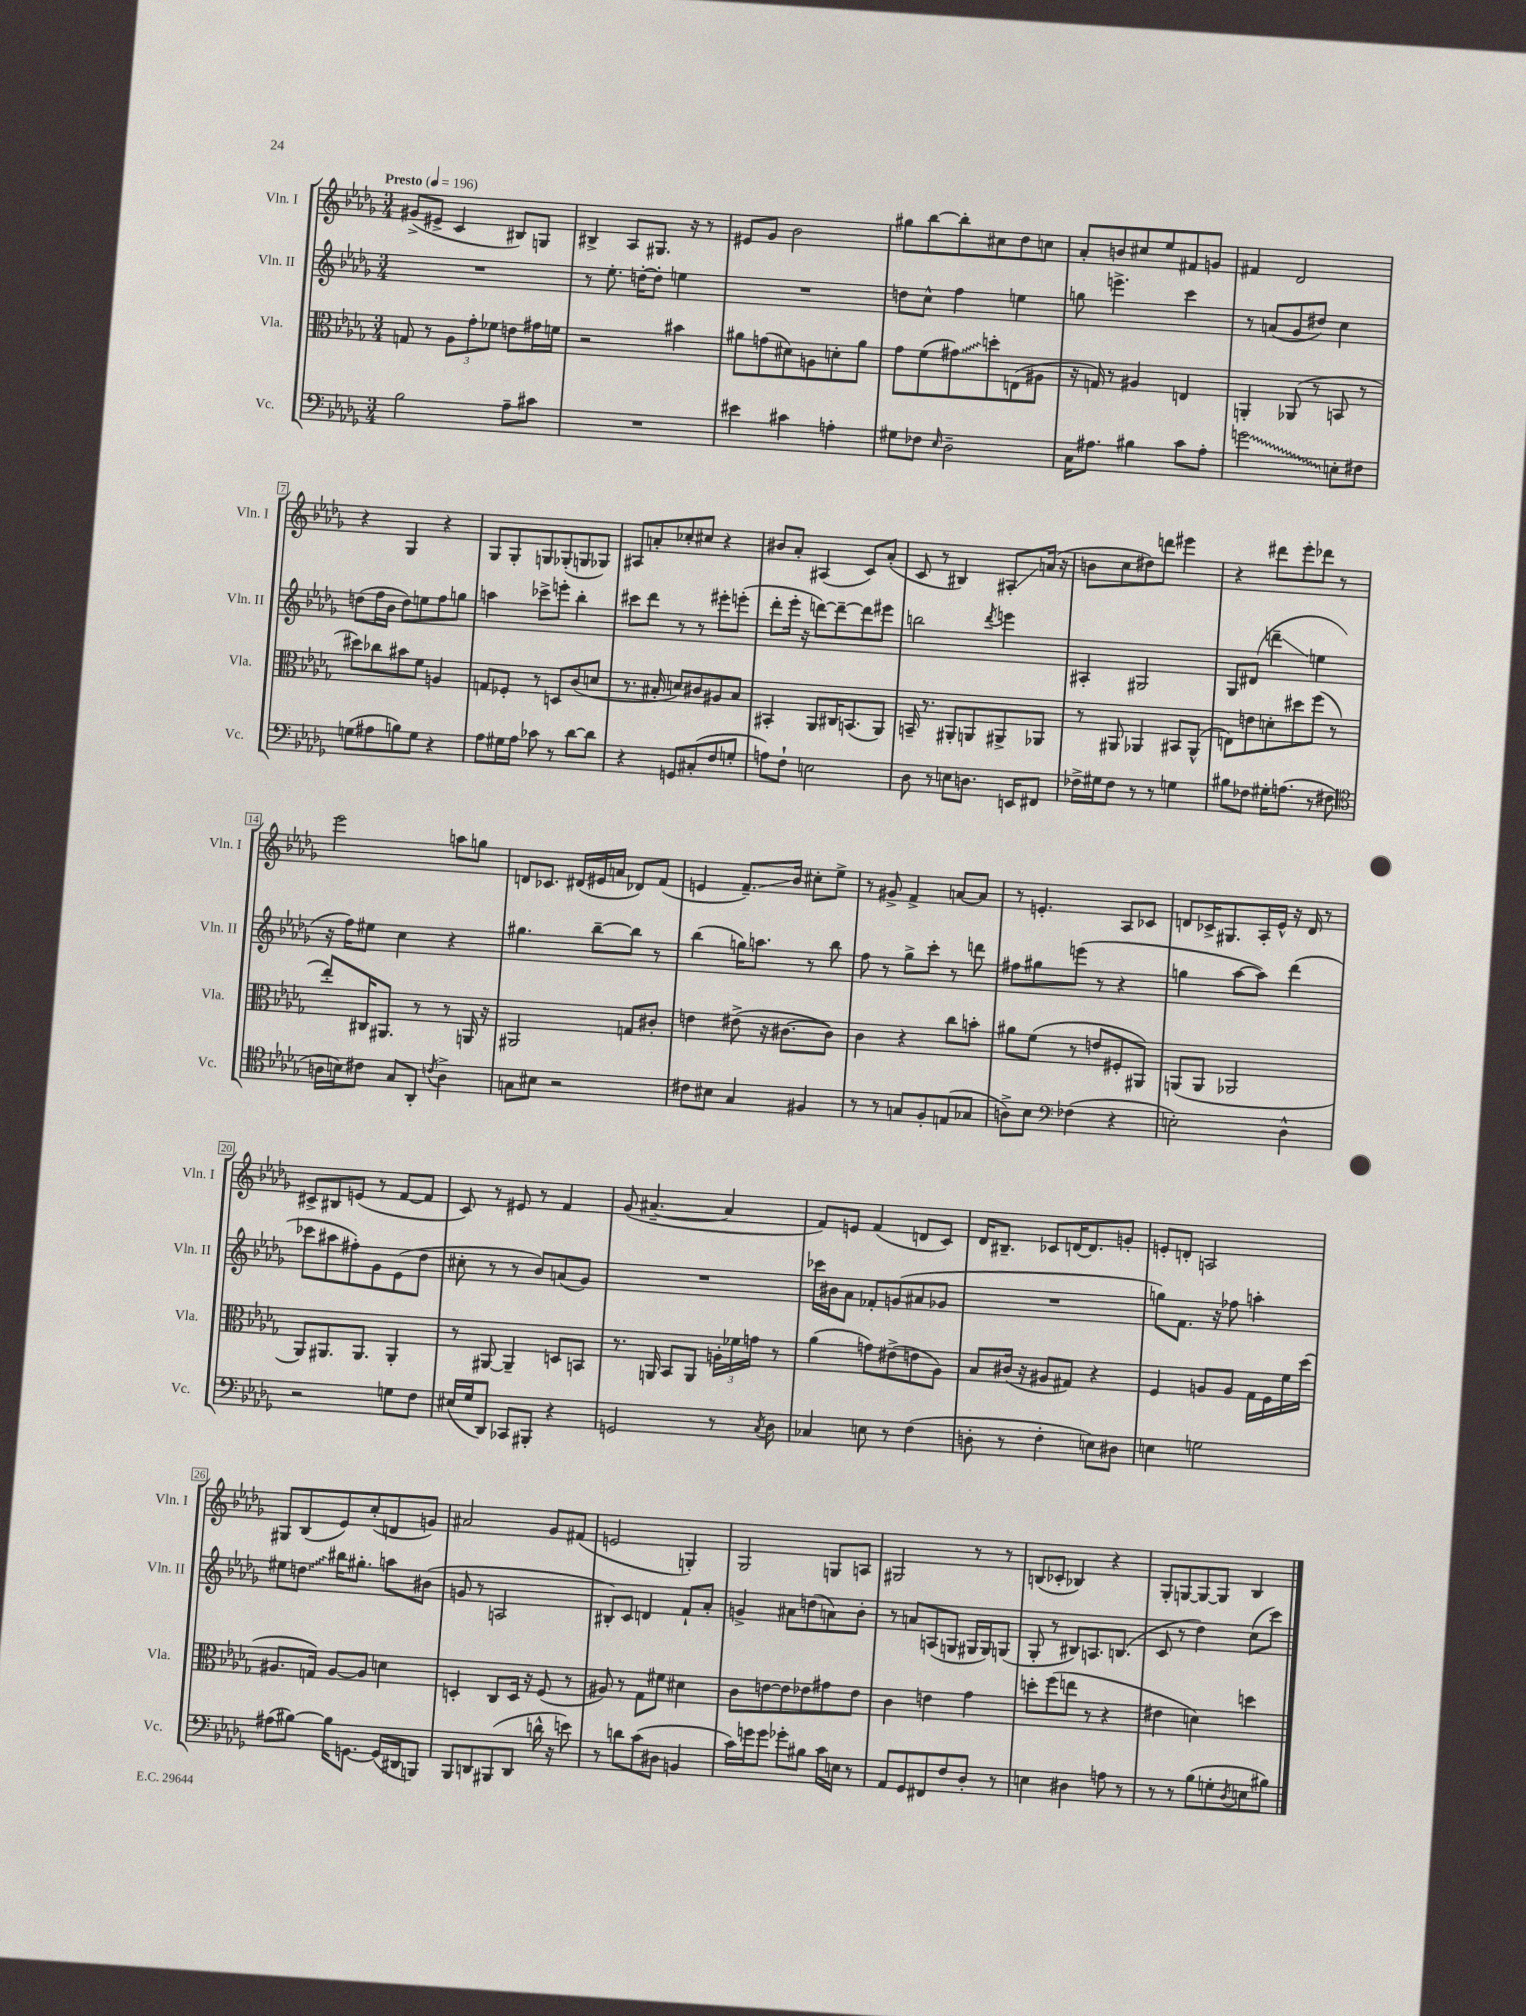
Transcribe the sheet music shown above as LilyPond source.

<<
\new StaffGroup <<
\new Staff = "s0" \with { instrumentName = "Vln. I" shortInstrumentName = "Vln. I" } {
    \clef treble \key des \major \numericTimeSignature \time 3/4 \tempo "Presto" 4 = 196
    gis'8->( eis'8-> c'4 bis8) g8 |
    bis4-> aes8 gis8. r16 r8 |
    eis'8 ges'8 bes'2 |
    gis''8 bes''8~ bes''8-. cis''8 des''8 c''8 |
    aes'8-. b'8 cis''8 ees''8 fis'8 g'8 |
    fis'4 des'2 |
    r4 ges4 r4 |
    ges8 ges8-. g8 ges8-.( g8 ges8) |
    ais8 a'8-. ces''8-. cis''8 r4 |
    bis'8 aes'8-. ais4( c'8) aes'8-.( |
    c'8 r8 bis4) ais8-.\glissando a'16( r16 |
    b'8 c''8 dis''8) d'''8 eis'''4 |
    r4 dis'''8 ees'''8-. des'''8 r8 |
    ees'''2 a''8 g''8 |
    d'8 ces'8. dis'16( eis'16 a'16 des'8) f'8( |
    e'4 f'8.--\glissando) bes'16 cis''8-. ees''8-> |
    r8 gis'8-> f'4-> a'8~ a'8 |
    r8 e'4.-. aes8 ces'8 |
    d'8 ces'16-> gis8. aes16-. ees'16-^ r16 d'16 r8 |
    cis'8-> bis8 e'8( r8 f'8~ f'8 |
    c'8) r8 eis'8 r8 f'4 |
    ges'8( ais'4.~-- ais'4 |
    f'8) e'8 f'4( d'8 c'8) |
    des'16 bis8.-- ces'8 d'16~ d'8. g'8-. |
    e'8-. d'8-. a2 |
    gis8 bes8( ees'8) c''8-.( d'8 g'8) |
    ais'2 ges'8 fis'8( |
    e'2 g4-.) |
    ges2 g8 a8 |
    gis2 r8 r8 |
    b8( ces'8-. bes4) r4 |
    ges8-. g8~ g8~ g8 bes4 \bar "|." |
}
\new Staff = "s1" \with { instrumentName = "Vln. II" shortInstrumentName = "Vln. II" } {
    \clef treble \key des \major \numericTimeSignature \time 3/4
    R2. |
    r8 ees''8.-. d''16~-. d''8-. e''4 |
    R2. |
    d''8 c''8-^ f''4 e''4 |
    g''8 e'''4.-> c'''4 |
    r8 a'8( ges'8 dis''8) c''4 |
    d''8( f''16 bes'16 d''8) e''8 f''8 g''8 |
    a''4 ces'''8-> e'''8-. bes''4-. |
    cis'''8 des'''8 r8 r8 eis'''8-. e'''8-.( |
    des'''8-. ees'''16-. r16 d'''8~) d'''8~-- d'''8 eis'''8 |
    b''2 \acciaccatura { des'''8 } e'''4 |
    ais4-. gis2 |
    ges8 dis'8( d'''4--\glissando e''4 |
    r16 f''16) eis''8 c''4 r4 |
    gis''4. bes''8~-- bes''8 r8 |
    bes''4( g''16) a''8. r8 bes''8 |
    f''8 r8 ges''8-> c'''8-. r8 d'''8 |
    fis''8 gis''8 e'''8( r8 r4 |
    g''4 aes''8~ aes''8) des'''4( |
    ces'''8 ais''8 fis''8-.) ges'8 ees'8( des''8 |
    cis''8-. r8 r8 bes'8) a'8( ges'8) |
    R2. |
    ces'''16 bis'16 aes'8 fes'8-. g'8( ais'8 ges'8 |
    R2. |
    g''8) f'8. r16 fes''8 a''4-. |
    eis''8 \once \override Glissando.style = #'zigzag d''8\glissando bis''16 gis''8.-. a''8 bis'8( |
    g'8 r8 a2 |
    bis8-.) c'8 d'4 f'8-! aes'8-. |
    g'4-> ais'8 d''8( a'8) bes'8-. |
    r8 a'8 a8( g8 gis16 gis16) g8( |
    ges8-. r8 bis8) a8. b8.( |
    c'8 r8 des''4) c''8( c'''8) \bar "|." |
}
\new Staff = "s2" \with { instrumentName = "Vla." shortInstrumentName = "Vla." } {
    \clef alto \key des \major \numericTimeSignature \time 3/4
    g8 r8 \tuplet 3/2 { aes8 ges'8-. fes'8 } e'8 gis'16 f'16 |
    r2 bis'4 |
    ais'8 g'8( dis'8) a8 d'8-. ais'8 |
    ges'8 f'8( \once \override Glissando.style = #'zigzag gis'8\glissando) d''8-. e8( ais8 |
    r16 g16) r8 ais4 e4 |
    a,4-. aes,8( r8 b,8 r8 |
    dis''8) ces''8 bis'8 f'8 a4 |
    g8 fes8-. r8 d8 c'8( d'8 |
    r8. bis16-. d'8) cis'8 ais8 bis8 |
    bis,4-. aes,8 cis16 b,8.( aes,8) |
    b,16-- r8. ais,8-. a,8 ais,8-> aes,8 |
    r8 ais,8 aes,4 bis,8 aes,8-^( |
    e8) e'8 d'8-. dis''8 f''8( r8 |
    ees''8-.) cis16 ais,8. r8 r8 a,16 r16 |
    ais,2 g8 cis'8-. |
    e'4 eis'8->( r16 cis'8.~ cis'8) |
    c'4 r4 c''8 b'8-. |
    ais'8 f'8( r8 e'8 fis8-. ais,8) |
    a,8( a,8 aes,2 |
    aes,8) ais,8. ais,8. ais,4-. |
    r8 ais,8~ ais,4-- d8 b,8 |
    r8. a,16 bes,8 a,8 \tuplet 3/2 { a16-. fes'16 g'16 } r8 |
    aes'4( g'8) eis'8->( e'8 aes8) |
    bes8 cis'16( r16 ais8 gis8) r4 |
    f4 a8 a8 ges16 f16 f'16 des''16( |
    ais8. g16) ais8~ ais8 d'4 |
    d4-. c8 d16 r16 f8( r8 |
    ais8) r8 ges8 fis'8 dis'4 |
    c'8 e'8~ e'8 ees'8 gis'8 ees'8 |
    c'4 e'4 ges'4 |
    d''8-. f''8( e''8 r8 r4 |
    eis'4 d'4) d''4 \bar "|." |
}
\new Staff = "s3" \with { instrumentName = "Vc." shortInstrumentName = "Vc." } {
    \clef bass \key des \major \numericTimeSignature \time 3/4
    bes2 aes8-- cis'8 |
    R2. |
    eis'4 cis'4 a4-. |
    gis8 fes8 \grace { ees16 } des2-- |
    c16 ais8. bis4 c'8 ais8-. |
    \once \override Glissando.style = #'zigzag g'2\glissando e8-. fis8 |
    g8( ais8 b8) g8 r4 |
    aes8 gis16 aes16 ces'8 r8 des'8~ des'8 |
    r4 g,8 cis8-.( f8 g8-. |
    a8) f8-! e2 |
    des8 r8 e8 d8. e,16 fis,8 |
    fes16-> gis16 fes8 r8 r8 g4 |
    bis8 fes8 gis16-. a8.( r8 fis8 |
    \clef tenor a16 b16) cis'8 ges8 aes,8-. \acciaccatura { c'8 } a4-> |
    g8 bis8 r2 |
    cis'8 bis8 ges4 fis4 |
    r8 r8 g8 f8-. e8( ges8 |
    a8->) bes8 \clef bass fes4( r4 |
    e2-.) des4-^ |
    r2 g8 f8 |
    eis16( ges16 des,8) ces,8 bis,,8-. r4 |
    g,2 r8 \acciaccatura { c8 } des8 |
    ces4 e8 r8 f4( |
    d8-. r8 f4-. e8) dis8 |
    e4 g2 |
    ais8( bis8~) bis16 g,8.~ g,16( dis,16 b,,8) |
    bes,,8 d,8 bis,,8( d,8 d'16-^ r16 e'8) |
    r8 d'8 c'8( dis8 b,4 |
    c'16) g'16 g'8 ges'8-. bis8 c'16 e16 r8 |
    aes,8 ges,8 fis,8 f8 des8-. r8 |
    e4 dis4 a8 r8 |
    r8 r8 bes8( g8-. \acciaccatura { des8 } e8 bis8) \bar "|." |
}
>>
>>
\layout { \context { \Score \override BarNumber.stencil = #(make-stencil-boxer 0.1 0.3 ly:text-interface::print) } }
